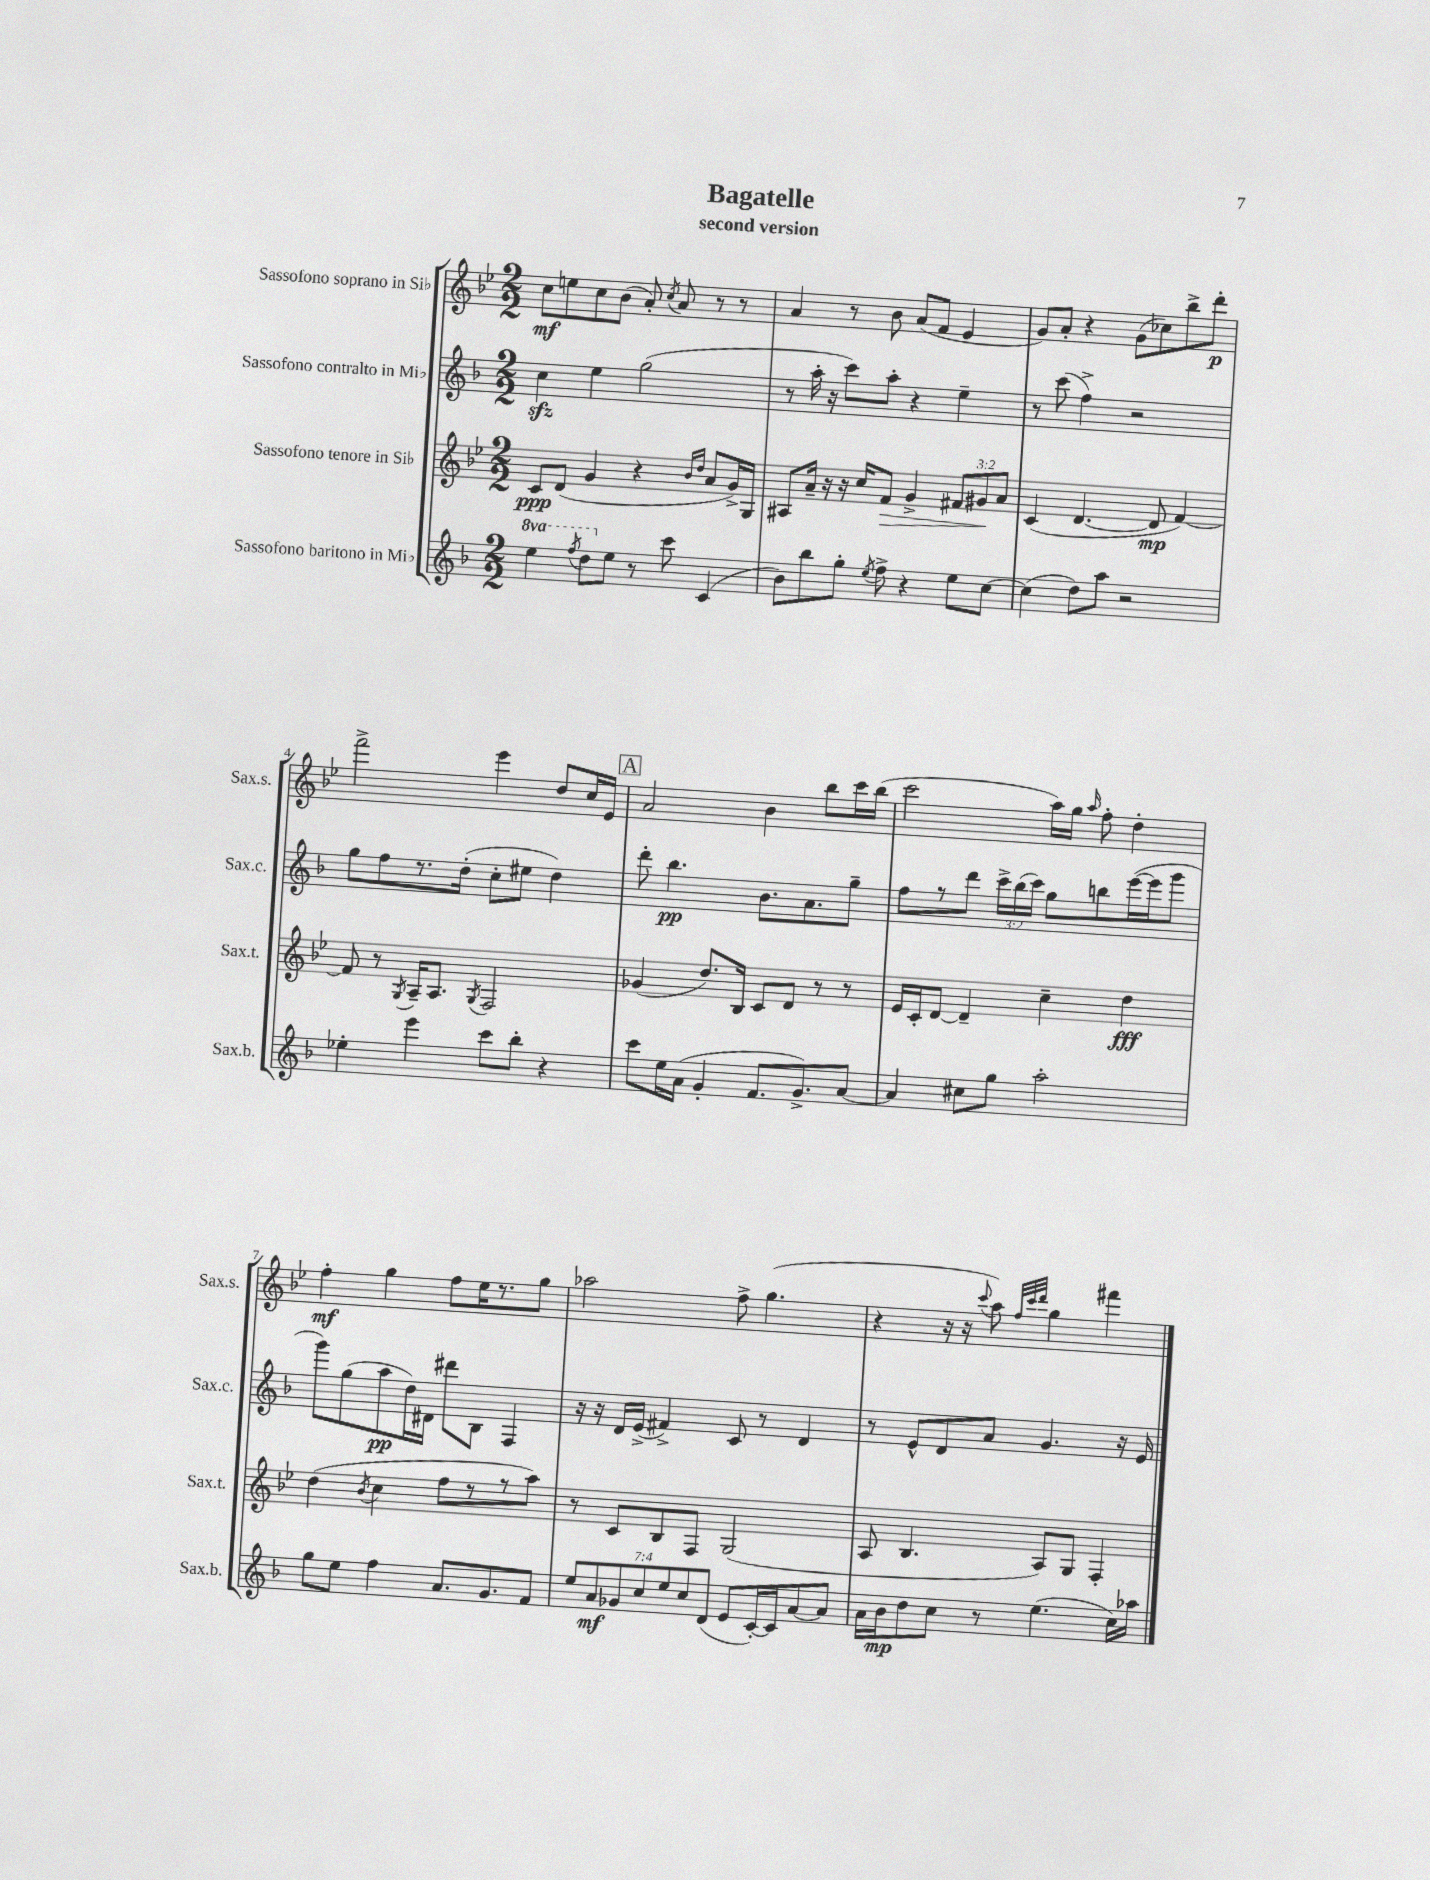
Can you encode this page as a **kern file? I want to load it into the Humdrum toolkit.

**kern	**dynam	**kern	**dynam	**kern	**dynam	**kern	**dynam
*part4	*part4	*part3	*part3	*part2	*part2	*part1	*part1
*staff4	*staff4	*staff3	*staff3	*staff2	*staff2	*staff1	*staff1
*I"Sassofono baritono in Mi♭	*	*I"Sassofono tenore in Si♭	*	*I"Sassofono contralto in Mi♭	*	*I"Sassofono soprano in Si♭	*
*I'Sax.b.	*	*I'Sax.t.	*	*I'Sax.c.	*	*I'Sax.s.	*
*clefG2	*	*clefG2	*	*clefG2	*	*clefG2	*
*k[b-]	*	*k[b-e-]	*	*k[b-]	*	*k[b-e-]	*
*M2/2	*	*M2/2	*	*M2/2	*	*M2/2	*
*8va	*	*	*	*	*	*	*
=1	=1	=1	=1	=1	=1	=1	=1
4eee\	.	8c/L	ppp	4cczz\	.	8cc\L	mf
.	.	(8d/J	.	.	.	8een\	.
8qfff/	.	.	.	.	.	.	.
8ddd\L	.	4g/	.	4ee\	.	8cc\	.
*X8va	*	*	*	*	*	*	*
8ee\J	.	.	.	.	.	(8b-\J	.
8r	.	4r	.	(2gg\	.	8a'/)	.
.	.	.	.	.	.	8qcc/	.
8ccc\	.	.	.	.	.	8a/	.
.	.	16qqb-/LL	.	.	.	.	.
.	.	16qqdd/JJ	.	.	.	.	.
(4c/	.	8a/L	.	.	.	8r	.
.	.	16g^/L)	.	.	.	8r	.
.	.	16G/JJ	.	.	.	.	.
=2	=2	=2	=2	=2	=2	=2	=2
8b-\L)	.	8A#X/L	.	8r	.	4a/	.
8bb-\	.	16a~/Jk	.	16aa'\	.	.	.
.	.	16r	.	16r	.	.	.
8gg'\J	.	16r	.	8ccc\L)	.	8r	.
.	.	16cc/KL	.	.	.	.	.
8qee/	.	.	.	.	.	.	.
!	!	!	!LO:HP:b	!	!	!	!
8ff^\	.	8f/J	>	8aa'\J	.	8b-\	.
4r	.	4g^/	.	4r	.	(8a/L	.
.	.	.	.	.	.	8f/J	.
8ee\L	.	12f#X/L	.	4ee~\	.	4e-/	.
.	.	12g#X/	.	.	.	.	.
[8cc\J	.	.	.	.	.	.	.
.	.	12a/J	]	.	.	.	.
=3	=3	=3	=3	=3	=3	=3	=3
(4cc\]	.	(4c/	.	8r	.	8g/L)	.
.	.	.	.	(8ccc\	.	8a'/J	.
8dd\L)	.	[4.d/	.	4ff^\)	.	4r	.
8aa\J	.	.	.	.	.	.	.
2r	.	.	.	2r	.	(8g\L	.
.	.	8d/]	mp	.	.	8cc-X\)	.
.	.	[4f/)	.	.	.	8bb-^\	.
.	.	.	.	.	.	8ddd'\J	p
!!LO:LB:g=z
=4	=4	=4	=4	=4	=4	=4	=4
4ee-X'\	.	8f/]	.	8gg\L	.	2fff^\	.
.	.	8r	.	8ff\	.	.	.
.	.	8qG/	.	.	.	.	.
4eee\	.	16A~/KL	.	8.r	.	.	.
.	.	8.A/J	.	.	.	.	.
.	.	.	.	(16dd'\Jk	.	.	.
.	.	8qG/	.	.	.	.	.
8ccc\L	.	2F/	.	8cc'\L	.	4eee-\	.
8bb-'\J	.	.	.	8ee#X\J	.	.	.
4r	.	.	.	4dd\)	.	8dd/L	.
.	.	.	.	.	.	16cc/L	.
.	.	.	.	.	.	16e-/JJ	.
!!LO:REH:place=s1:t=A
=5	=5	=5	=5	=5	=5	=5	=5
8ccc\L	.	(4g-X/	.	8ddd'\	.	2a/	.
16ee\L	.	.	.	4.bb-\	pp	.	.
(16a\JJ	.	.	.	.	.	.	.
4g'/	.	8.dd/L)	.	.	.	.	.
.	.	16B-/Jk	.	.	.	.	.
8.f/L	.	8c/L	.	8.b-\L	.	4b-\	.
.	.	8d/J	.	.	.	.	.
8.g^/)	.	.	.	8.a\	.	.	.
.	.	8r	.	.	.	8bb-\L	.
[8a/J	.	8r	.	8gg~\J	.	16ccc\L	.
.	.	.	.	.	.	(16bb-\JJ	.
=6	=6	=6	=6	=6	=6	=6	=6
4a/]	.	16e-/LL	.	8ff\L	.	2ccc\	.
.	.	16c'/J	.	.	.	.	.
.	.	[8d/J	.	8r	.	.	.
8cc#X\L	.	4d~/]	.	8ddd\J	.	.	.
8gg\J	.	.	.	24ccc^\LL	.	.	.
.	.	.	.	(24bb-\	.	.	.
.	.	.	.	24ccc\JJ)	.	.	.
2aa'\	.	4cc~\	.	8gg\L	.	16aa\LL)	.
.	.	.	.	.	.	16gg\JJ	.
.	.	.	.	.	.	16qqaa/	.
.	.	.	.	8bbn\	.	8ff'\	.
.	.	4dd\	fff	([16eee\L	.	4dd'\	.
.	.	.	.	16eee\J]	.	.	.
.	.	.	.	8ggg\J	.	.	.
!!LO:LB:g=z
=7	=7	=7	=7	=7	=7	=7	=7
8gg\L	.	(4dd\	.	8ggg\L)	.	4ff'\	mf
8ee\J	.	.	.	(8gg\	.	.	.
.	.	8qb-/	.	.	.	.	.
4ff\	.	4cc\	.	8aa\	pp	4gg\	.
.	.	.	.	16dd\L)	.	.	.
.	.	.	.	16d#X\JJ	.	.	.
8.a/L	.	8ff\L	.	8ddd#X\L	.	8ff\L	.
.	.	8r	.	8B-\J	.	16ee-\K	.
8.g/	.	.	.	.	.	8.r	.
.	.	8r	.	4F/	.	.	.
8f/J	.	8aa\J)	.	.	.	8gg\J	.
=8	=8	=8	=8	=8	=8	=8	=8
14ee/L	.	8r	.	16r	.	2aa-X\	.
.	.	.	.	16r	.	.	.
14a/	mf	.	.	.	.	.	.
.	.	8c/L	.	16d/LL	.	.	.
14g-X/	.	.	.	.	.	.	.
.	.	.	.	(16e^/JJ	.	.	.
14cc/	.	.	.	.	.	.	.
.	.	8B-/	.	4f#X^/)	.	.	.
14ee/	.	.	.	.	.	.	.
14cc/	.	.	.	.	.	.	.
.	.	8F/J	.	.	.	.	.
(14d/J	.	.	.	.	.	.	.
8e/L	.	(2G/	.	8c/	.	8ff^\	.
[16c'/L)	.	.	.	8r	.	(4.gg\	.
16c/J]	.	.	.	.	.	.	.
[8a/	.	.	.	4d/	.	.	.
8a/J]	.	.	.	.	.	.	.
=9	=9	=9	=9	=9	=9	=9	=9
16a\LL	.	8A/	.	8r	.	4r	.
16b-\J	mp	.	.	.	.	.	.
8dd\	.	4.B-/	.	8e^^/L	.	.	.
8cc\J	.	.	.	8d/	.	16r	.
.	.	.	.	.	.	16r	.
.	.	.	.	.	.	8qqccc/	.
8r	.	.	.	8a/J	.	8aa\)	.
.	.	.	.	.	.	32qqff/LLL	.
.	.	.	.	.	.	32qqccc/	.
.	.	.	.	.	.	32qqddd/JJJ	.
(4.ee\	.	8A/L)	.	4.g/	.	4gg\	.
.	.	8G/J	.	.	.	.	.
.	.	4F'/	.	.	.	4fff#X\	.
16cc\LL)	.	.	.	16r	.	.	.
16aa-X\JJ	.	.	.	16e/	.	.	.
==	==	==	==	==	==	==	==
*-	*-	*-	*-	*-	*-	*-	*-
